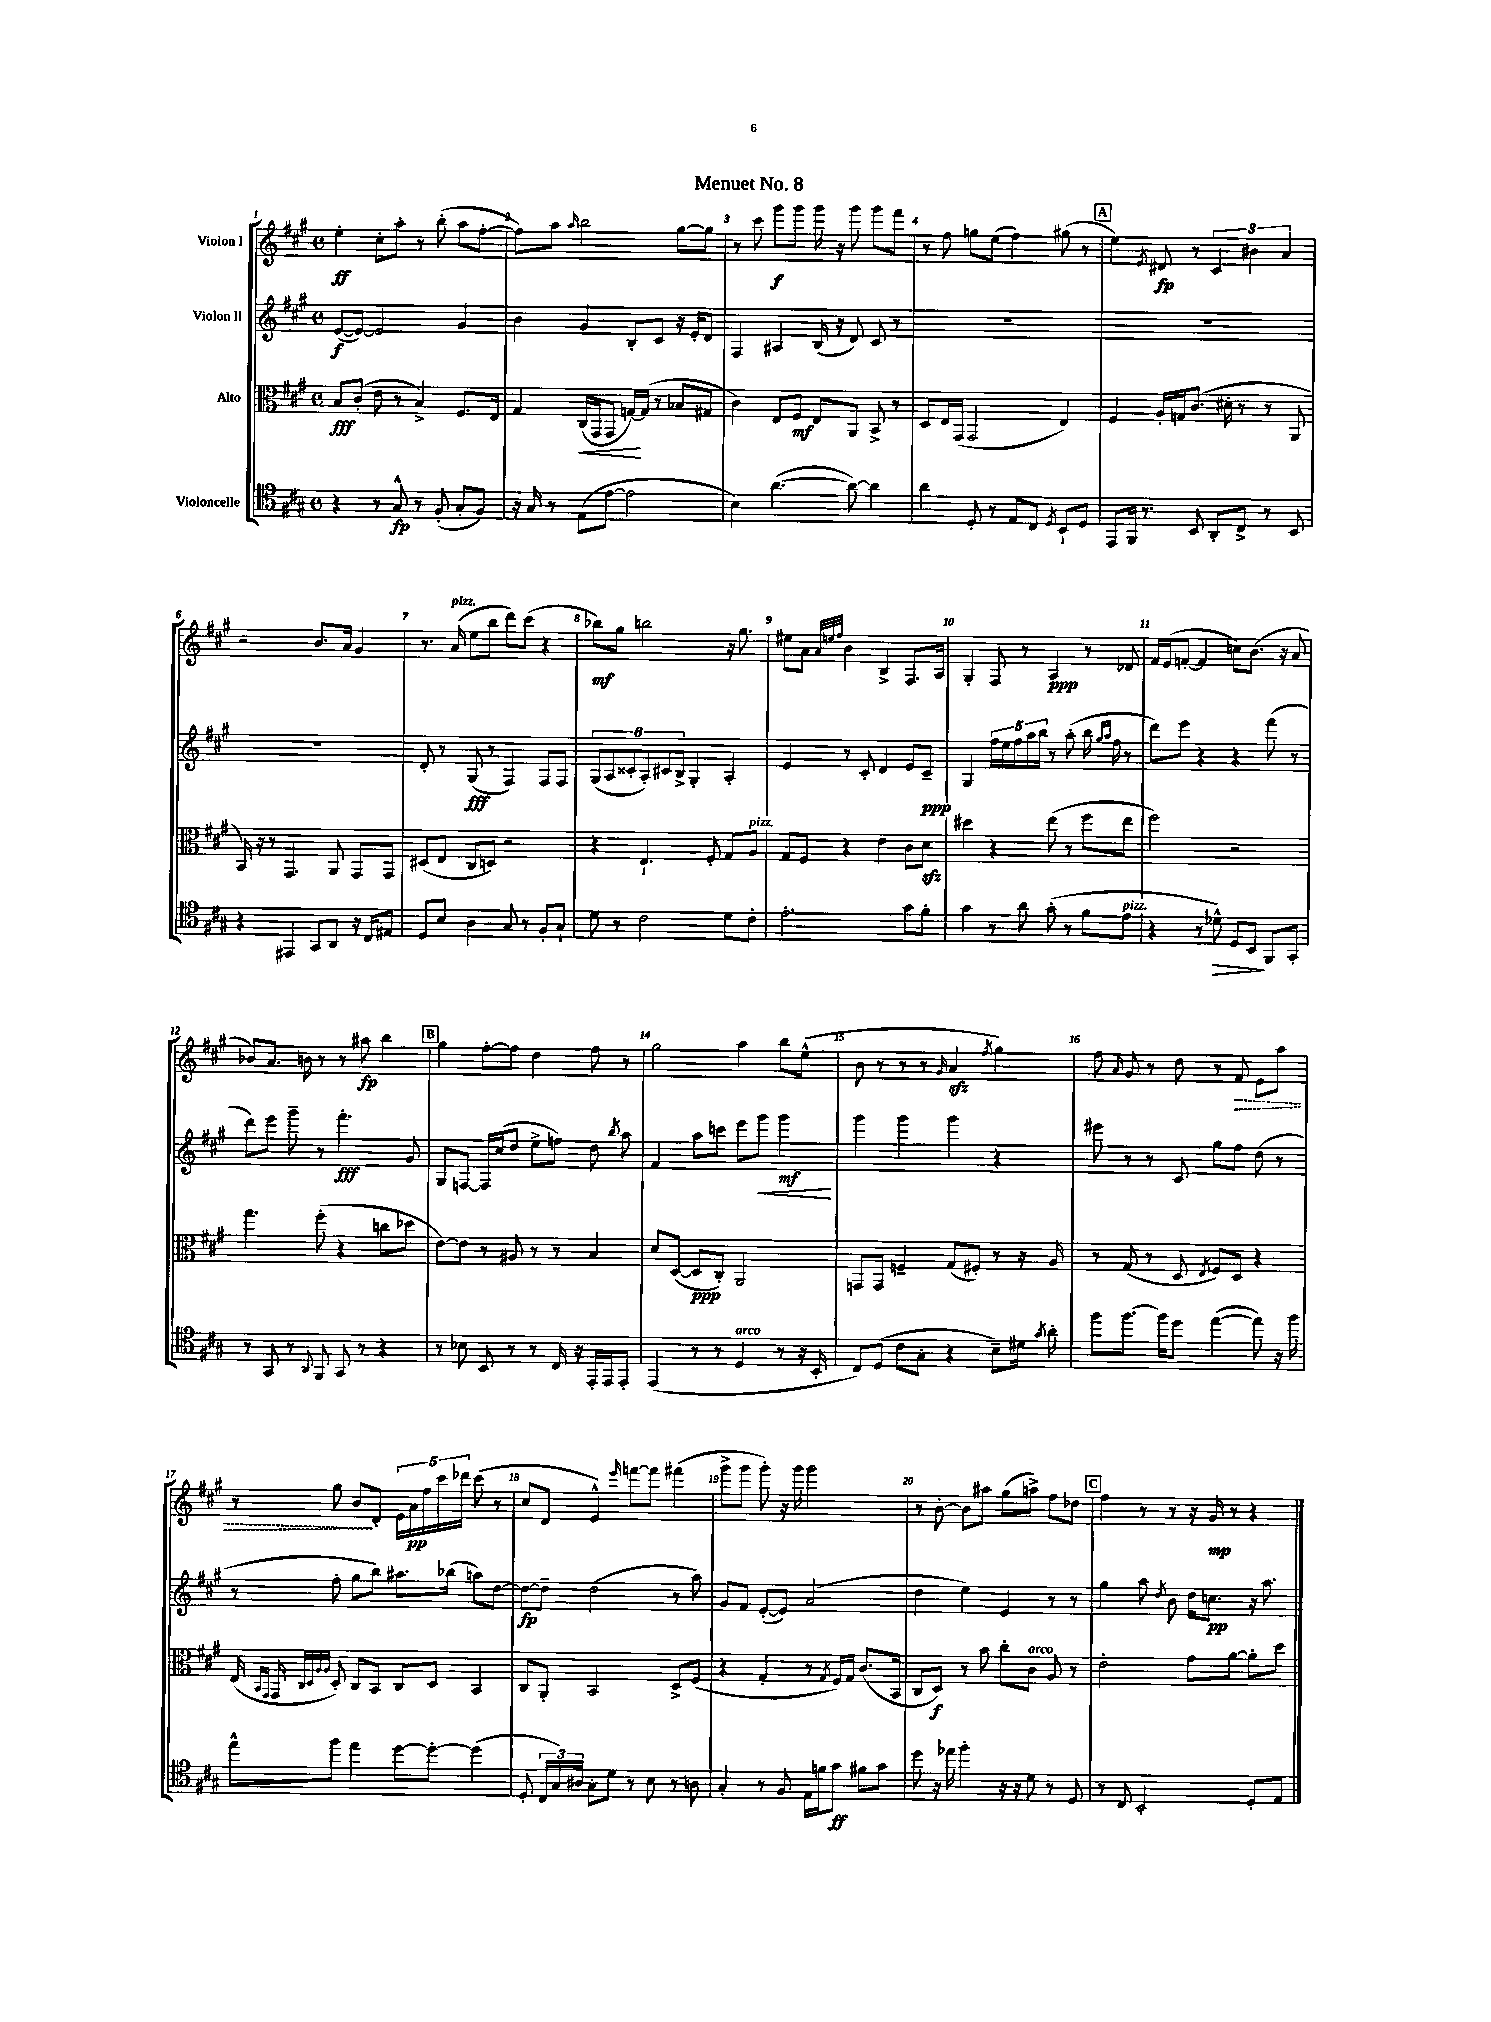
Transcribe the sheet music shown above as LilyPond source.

\header { title = "Menuet No. 8" }
<<
\new StaffGroup <<
\new Staff = "s0" \with { instrumentName = "Violon I" } {
    \clef treble \key a \major \defaultTimeSignature \time 4/4
    \autoBeamOff e''4-.\ff cis''8[-. a''8]-. r8 b''8-.( a''8[ fis''8]~-. |
    fis''8[) a''8] \grace { a''16 } b''2 gis''8[~ gis''8] |
    r8 cis'''8 gis'''8[\f gis'''8] gis'''16 r16 gis'''8 gis'''8[ fis'''8] |
    r8 fis''8 g''8[ e''8]( fis''4) gis''8( r8 |
    \mark \markup { \box "A" } e''4) \acciaccatura { e'8 } dis'8\fp r8 \tuplet 3/2 { cis'4 bis'4 a'4 } |
    r2 b'8.[ a'16] gis'4 |
    r8. a'16^\markup { \italic "pizz." }( e''8[ b''8] d'''8[) cis'''8]( r4 |
    bes''8[\mf) gis''8] b''2 r16 gis''8. |
    eis''8[ a'8] \grace { a'32[ e''32 fis''32] } b'4 b4-> fis8.[ a16] |
    gis4-. fis8 r8 a4\ppp r8 des'8 |
    fis'16[ e'16( f'8]~-. f'4 c''8[) b'8.]( r16 a'8 |
    bes'8[) a'8.] b'16 r8 r8 ais''8\fp b''4 |
    \mark \markup { \box "B" } gis''4 fis''8[~-. fis''8] d''4 fis''8 r8 |
    gis''2 a''4 b''8[ e''8]-^( |
    b'8 r8 r8 r8 \grace { gis'16 } a'4\sfz \acciaccatura { fis''8 } gis''4) |
    fis''8 \grace { a'16 } gis'8 r8 d''8 r8 \once \override Hairpin.style = #'dashed-line fis'8\> e'8[ a''8] |
    r8 gis''8 b'8[\! d'8]-. \tuplet 5/4 { e'16[ a'16\pp fis''16 cis'''16 des'''16] } cis'''8( r8 |
    cis''8[ d'8] e'4-^) \grace { e'''16 } f'''8[~ f'''8] fis'''4( |
    gis'''8[-> gis'''8] gis'''8-.) r16 gis'''16 gis'''2 |
    r8 b'8~-. b'8[ ais''8] gis''8[( a''8]->) fis''8[ des''8] |
    \mark \markup { \box "C" } fis''4 r8 r8 r16 gis'16\mp r8 r4 \bar "|." |
}
\new Staff = "s1" \with { instrumentName = "Violon II" } {
    \clef treble \key a \major \defaultTimeSignature \time 4/4
    \autoBeamOff e'8[~\f( e'8]~) e'2 gis'4 |
    b'4 gis'4 b8[-. cis'8] r16 e'16[-. d'8] |
    fis4 ais4 b16( r16 d'8) cis'8 r8 |
    R1 |
    \mark \markup { \box "A" } R1 |
    R1 |
    d'8-. r8 gis8\fff( r8 fis4) fis8[ fis8] |
    \tuplet 6/4 { gis8[( a8 cisis'8-. a8-.) cis'8 b8]-> } gis4-. a4-. |
    e'4 r8 cis'8-. d'4 e'8[ cis'8]--\ppp |
    gis4 \tuplet 5/4 { fis''16[ e''16 fis''16 a''16 b''16] } r8 a''8-.( b''16 \grace { gis''16[ a''16] } fis''16 r8 |
    d'''8[) e'''8] r4 r4 fis'''8( r8 |
    d'''8[) e'''8] gis'''8-- r8 fis'''4.-.\fff gis'8 |
    \mark \markup { \box "B" } gis8[ f8]~ f16[ cis''16( d''8] e''8[-> f''8]) d''8 \acciaccatura { b''8 } a''8 |
    fis'4 a''8[ c'''8] e'''8[ gis'''8]\< gis'''4\mf\! |
    gis'''4 gis'''4 gis'''4 r4 |
    eis'''8 r8 r8 cis'8 gis''8[ fis''8] d''8( r8 |
    r8 fis''8-. gis''8[ b''8]) ais''8.[ bes''16]( a''8[) d''8]~ |
    d''8[~\fp d''8]-- d''2( r8 a''8) |
    gis'8[ fis'8] e'8[~-.( e'8]) a'2( |
    d''4 e''4) e'4 r8 r8 |
    \mark \markup { \box "C" } gis''4 a''8 \acciaccatura { d''8 } b'8 d''16[ c''8.]\pp r16 a''8. \bar "|." |
}
\new Staff = "s2" \with { instrumentName = "Alto" } {
    \clef alto \key a \major \defaultTimeSignature \time 4/4
    \autoBeamOff b8[\fff cis'8]-.( e'8 r8 b4->) fis8.[ e16] |
    gis4 cis16[\<( gis,16 gis,8] g16[~\!) g16]( r8 bes8[ gis8] |
    cis'4) e8[ fis8]\mf e8[ a,8] b,8-> r8 |
    d8[ e16 gis,16]( gis,2 e4) |
    \mark \markup { \box "A" } fis4 a16[-. g16 cis'8.]( dis'16-. r8 r8 a,8 |
    b,16) r16 r8 gis,4. a,8 gis,8[ gis,8] |
    dis8[( e8] cis8[ d8]) r2 |
    r4 e4.-! fis8-. gis8[ a8]^\markup { \italic "pizz." } |
    gis8[ fis8] r4 e'4 cis'8[ d'8]\sfz |
    dis''4 r4 e''8( r8 fis''8[ e''8] |
    fis''2) r2 |
    gis''4. fis''8-.( r4 c''8[ des''8] |
    \mark \markup { \box "B" } e'8[~) e'8] r8 ais8 r8 r8 b4 |
    d'8[ d8]~( d8[\ppp cis8]-.) a,2 |
    g,8[ g,8] f4-- gis8[( fis8]-.) r8 r16 a16 |
    r8 gis8( r8 d8 \acciaccatura { e8 } fis8[) d8] r4 |
    e16( \grace { b,16[ gis,16] } gis,16 \grace { cis32[ d32 a32 a32] } d8-.) cis8[ b,8] cis8[ d8] b,4 |
    cis8[ a,8]-. b,2 d8[-> fis8]( |
    r4 gis4-. r8 \acciaccatura { gis8 } fis16[) gis16] cis'8.[( b,16] |
    cis8[ d8]\f) r8 b'8 cis''8[-. cis'8]^\markup { \italic "arco" } a8 r8 |
    \mark \markup { \box "C" } e'2-. gis'8[ a'8]~ a'8[-. d''8] \bar "|." |
}
\new Staff = "s3" \with { instrumentName = "Violoncelle" } {
    \clef tenor \key a \major \defaultTimeSignature \time 4/4
    \autoBeamOff r4 r8 gis8-^\fp r8 fis8-.( gis8[-. fis8]) |
    r16 gis16 r8 e8[( e'8]~ e'2 |
    b4) a'4.~( a'8~) a'4 |
    a'4 d8-. r8 e8[ cis8] \acciaccatura { d8 } b,8[-! d8] |
    \mark \markup { \box "A" } e,8[ fis,16] r8. b,8 a,8[-. cis8]-> r8 b,8 |
    r4 eis,4 gis,8[ a,8] r16 cis16[ eis8] |
    d8[ b8] a4 gis8 r8 fis8[-. gis8]-! |
    d'8 r8 cis'2 d'8[ cis'8]-. |
    e'2.-. gis'8[ fis'8]-. |
    gis'4 r8 a'8 gis'8-.( r8 fis'8[ e'8]^\markup { \italic "pizz." } |
    r4 r8 des'8-^\>) d8[ b,8]\! fis,8[ gis,8]-. |
    r8 gis,8 r8 \appoggiatura { a,8 } fis,8 gis,8 r8 r4 |
    \mark \markup { \box "B" } r8 bes8 b,8 r8 r8 cis16 r16 e,16[-. e,16 e,8]-. |
    e,4( r8 r8 d4^\markup { \italic "arco" } r8 r16 b,16-. |
    cis8[) d8]( cis'8[ gis8]-. r4 b8[--) dis'16] \acciaccatura { gis'8 } a'16-. |
    fis''8[ fis''8.]~ fis''16[ d''8] e''4~( e''8) r16 fis''16 |
    e''8[-^ fis''8] e''4 d''8[~ d''8]~-. d''4( |
    d8-. \tuplet 3/2 { cis16[ gis16) ais16] } gis8[-. d'8] r8 b8 r8 a8 |
    gis4-. r8 fis8 e16[ f'16 gis'8]\ff fis'8[ gis'8] |
    d''8 r16 ees''16 fis''4-. r16 r16 d'8 r8 d8 |
    \mark \markup { \box "C" } r8 cis8 b,2-. d8[-. e8] \bar "|." |
}
>>
>>
\layout { \context { \Score \override BarNumber.break-visibility = ##(#f #t #t) barNumberVisibility = #all-bar-numbers-visible } }
